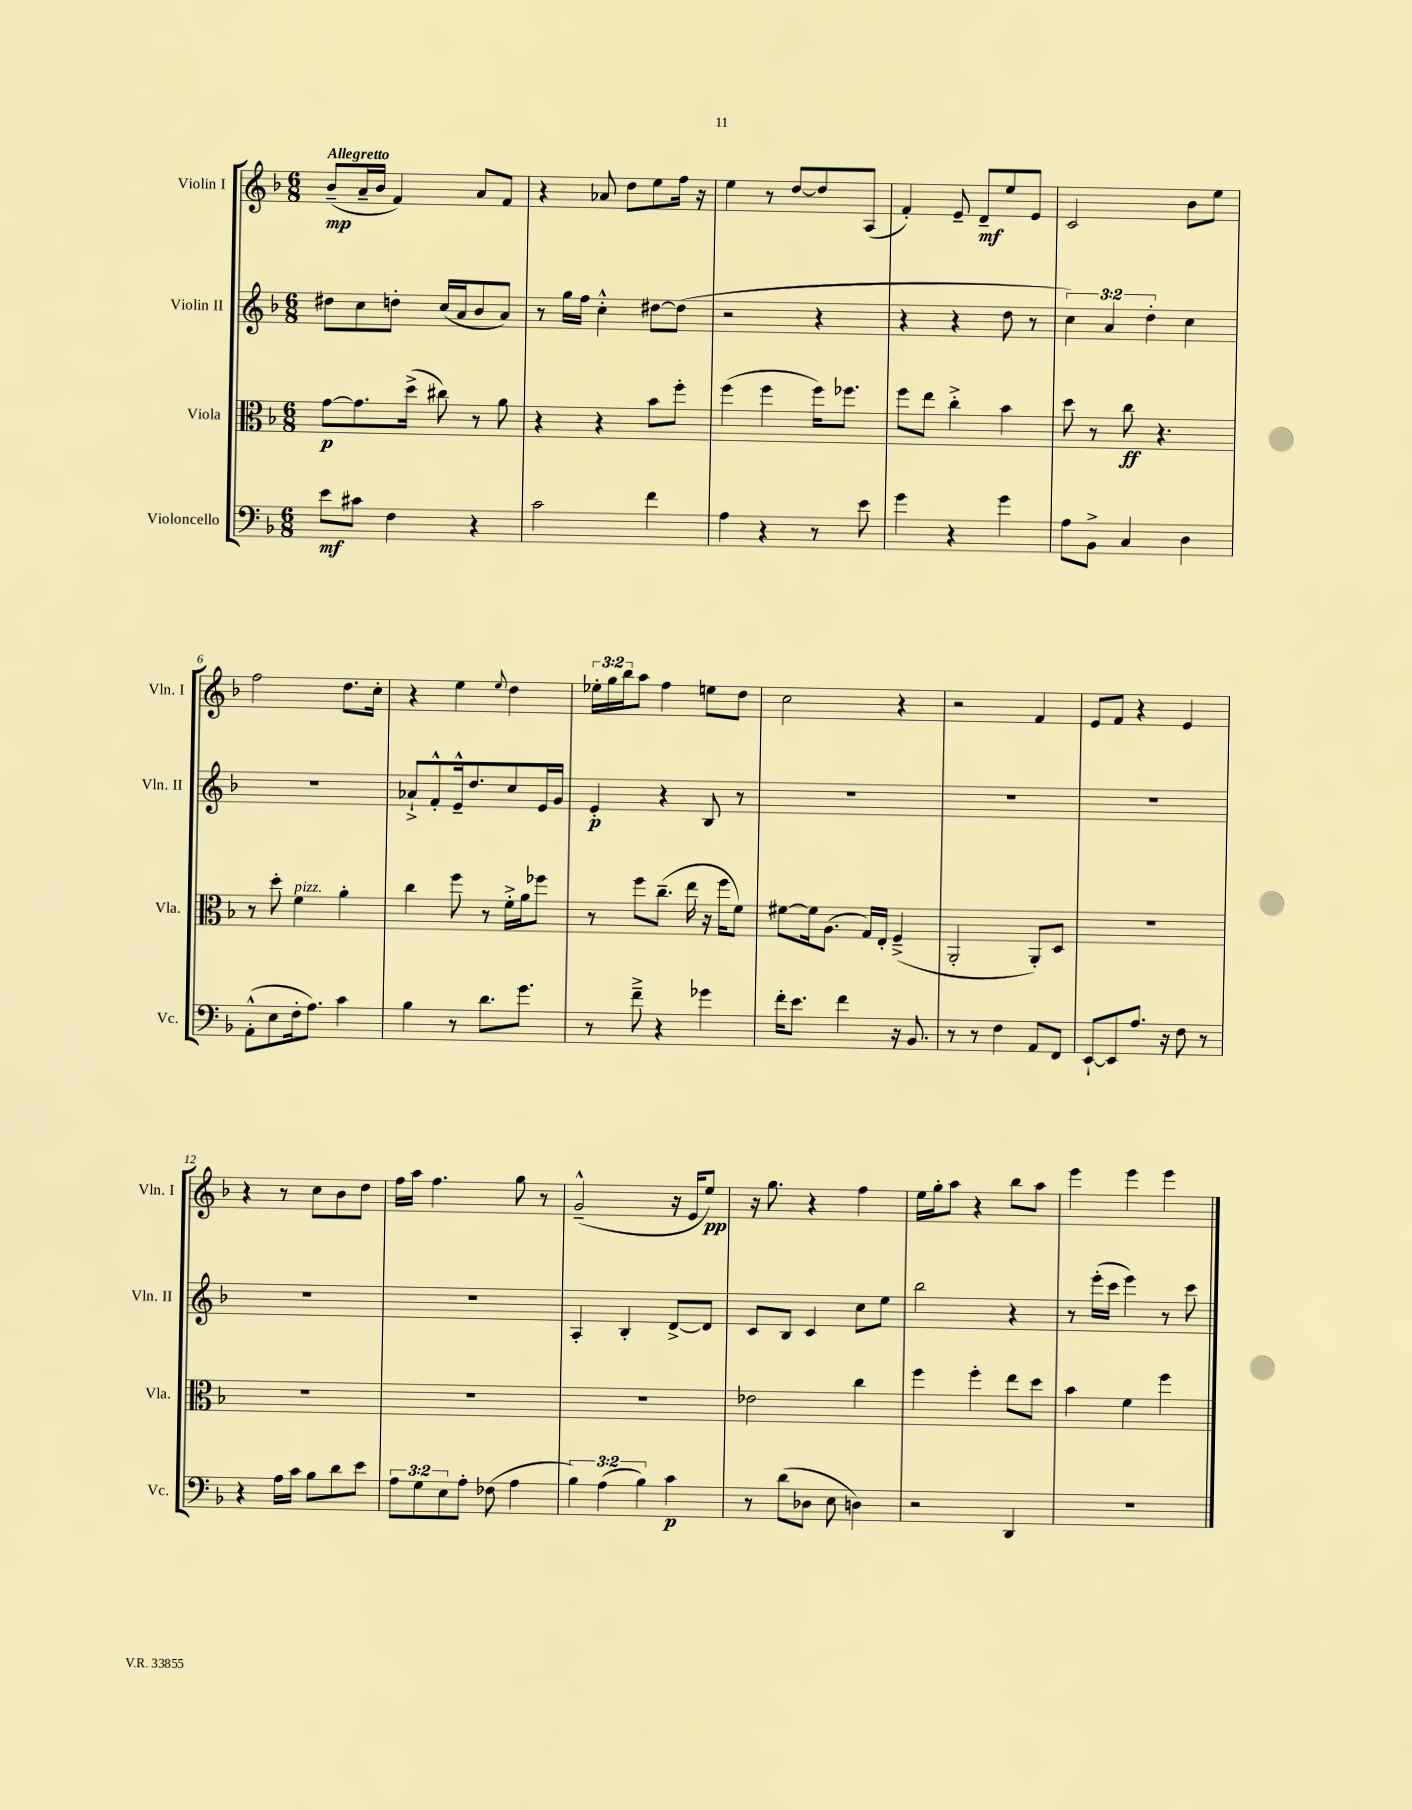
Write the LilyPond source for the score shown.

<<
\new StaffGroup <<
\new Staff = "s0" \with { instrumentName = "Violin I" shortInstrumentName = "Vln. I" } {
    \clef treble \key f \major \numericTimeSignature \time 6/8 \override Staff.TupletNumber.text = #tuplet-number::calc-fraction-text \tempo "Allegretto"
    bes'8--\mp( a'16-- bes'16 f'4) a'8 f'8 |
    r4 aes'8 d''8 e''8 f''16 r16 |
    e''4 r8 d''8~ d''8 a8( |
    f'4-.) e'8-- d'8--\mf e''8 e'8 |
    c'2 bes'8 e''8 |
    f''2 d''8. c''16-. |
    r4 e''4 \appoggiatura { e''8 } d''4 |
    \tuplet 3/2 { ees''16-. g''16 bes''16 } a''8 f''4 e''8 d''8 |
    c''2 r4 |
    r2 f'4 |
    e'8 f'8 r4 e'4 |
    r4 r8 c''8 bes'8 d''8 |
    f''16 a''16 f''4. g''8 r8 |
    g'2---^( r16 e'16 e''8\pp) |
    r16 g''8. r4 f''4 |
    e''16 g''16-. a''8 r4 bes''8 a''8 |
    e'''4 e'''4 e'''4 \bar "|." |
}
\new Staff = "s1" \with { instrumentName = "Violin II" shortInstrumentName = "Vln. II" } {
    \clef treble \key f \major \numericTimeSignature \time 6/8 \override Staff.TupletNumber.text = #tuplet-number::calc-fraction-text
    dis''8 c''8 d''8-. c''16( a'16 bes'8 a'8) |
    r8 g''16 f''16 c''4-.-^ dis''8~ dis''8( |
    r2 r4 |
    r4 r4 d''8 r8 |
    \tuplet 3/2 { c''4) a'4 d''4-. } c''4 |
    R2. |
    aes'8-!-> f'8-.-^ e'16---^ d''8. c''8 e'16 g'16 |
    e'4-.\p r4 bes8 r8 |
    R2. |
    R2. |
    R2. |
    R2. |
    R2. |
    a4-. bes4-. d'8~-> d'8 |
    c'8 bes8 c'4 c''8 e''8 |
    bes''2 r4 |
    r8 e'''16-.( c'''16 e'''4) r8 c'''8 \bar "|." |
}
\new Staff = "s2" \with { instrumentName = "Viola" shortInstrumentName = "Vla." } {
    \clef alto \key f \major \numericTimeSignature \time 6/8
    g'8~\p g'8. d''16->( cis''8) r8 a'8 |
    r4 r4 bes'8 f''8-. |
    f''4( f''4 f''16) fes''8. |
    f''8 e''8 c''4-.-> bes'4 |
    d''8 r8 c''8\ff r4. |
    r8 d''8-. f'4^\markup { \italic "pizz." } a'4-. |
    c''4 f''8 r8 f'16-.-> a'16 fes''8 |
    r8 f''8 c''8.--( e''16 r16 f''16 f'8) |
    fis'8~ fis'16 a8.( g16) e16-. f4--->( |
    a,2-. a,8-.) d8 |
    R2. |
    R2. |
    R2. |
    R2. |
    ees'2 c''4 |
    f''4 f''4-. e''8 d''8 |
    bes'4 f'4 f''4 \bar "|." |
}
\new Staff = "s3" \with { instrumentName = "Violoncello" shortInstrumentName = "Vc." } {
    \clef bass \key f \major \numericTimeSignature \time 6/8 \override Staff.TupletNumber.text = #tuplet-number::calc-fraction-text
    e'8\mf cis'8 f4 r4 |
    c'2 f'4 |
    a4 r4 r8 e'8 |
    g'4 r4 g'4 |
    a8 bes,8-> c4 d4 |
    a,8-.-^( e8 f16-. a8.) c'4 |
    bes4 r8 d'8. g'8. |
    r8 f'8---> r4 ges'4 |
    f'16-. e'8. f'4 r16 bes,8. |
    r8 r8 f4 a,8 f,8 |
    e,8~-! e,8 a8. r16 f8 r8 |
    r4 a16 c'16 bes8 d'8 e'8 |
    \tuplet 3/2 { a8 g8 e8 } a8-. fes8( a4 |
    \tuplet 3/2 { bes4) a4( bes4) } c'4\p |
    r8 d'8( des8 e8 d4) |
    r2 d,4 |
    R2. \bar "|." |
}
>>
>>
